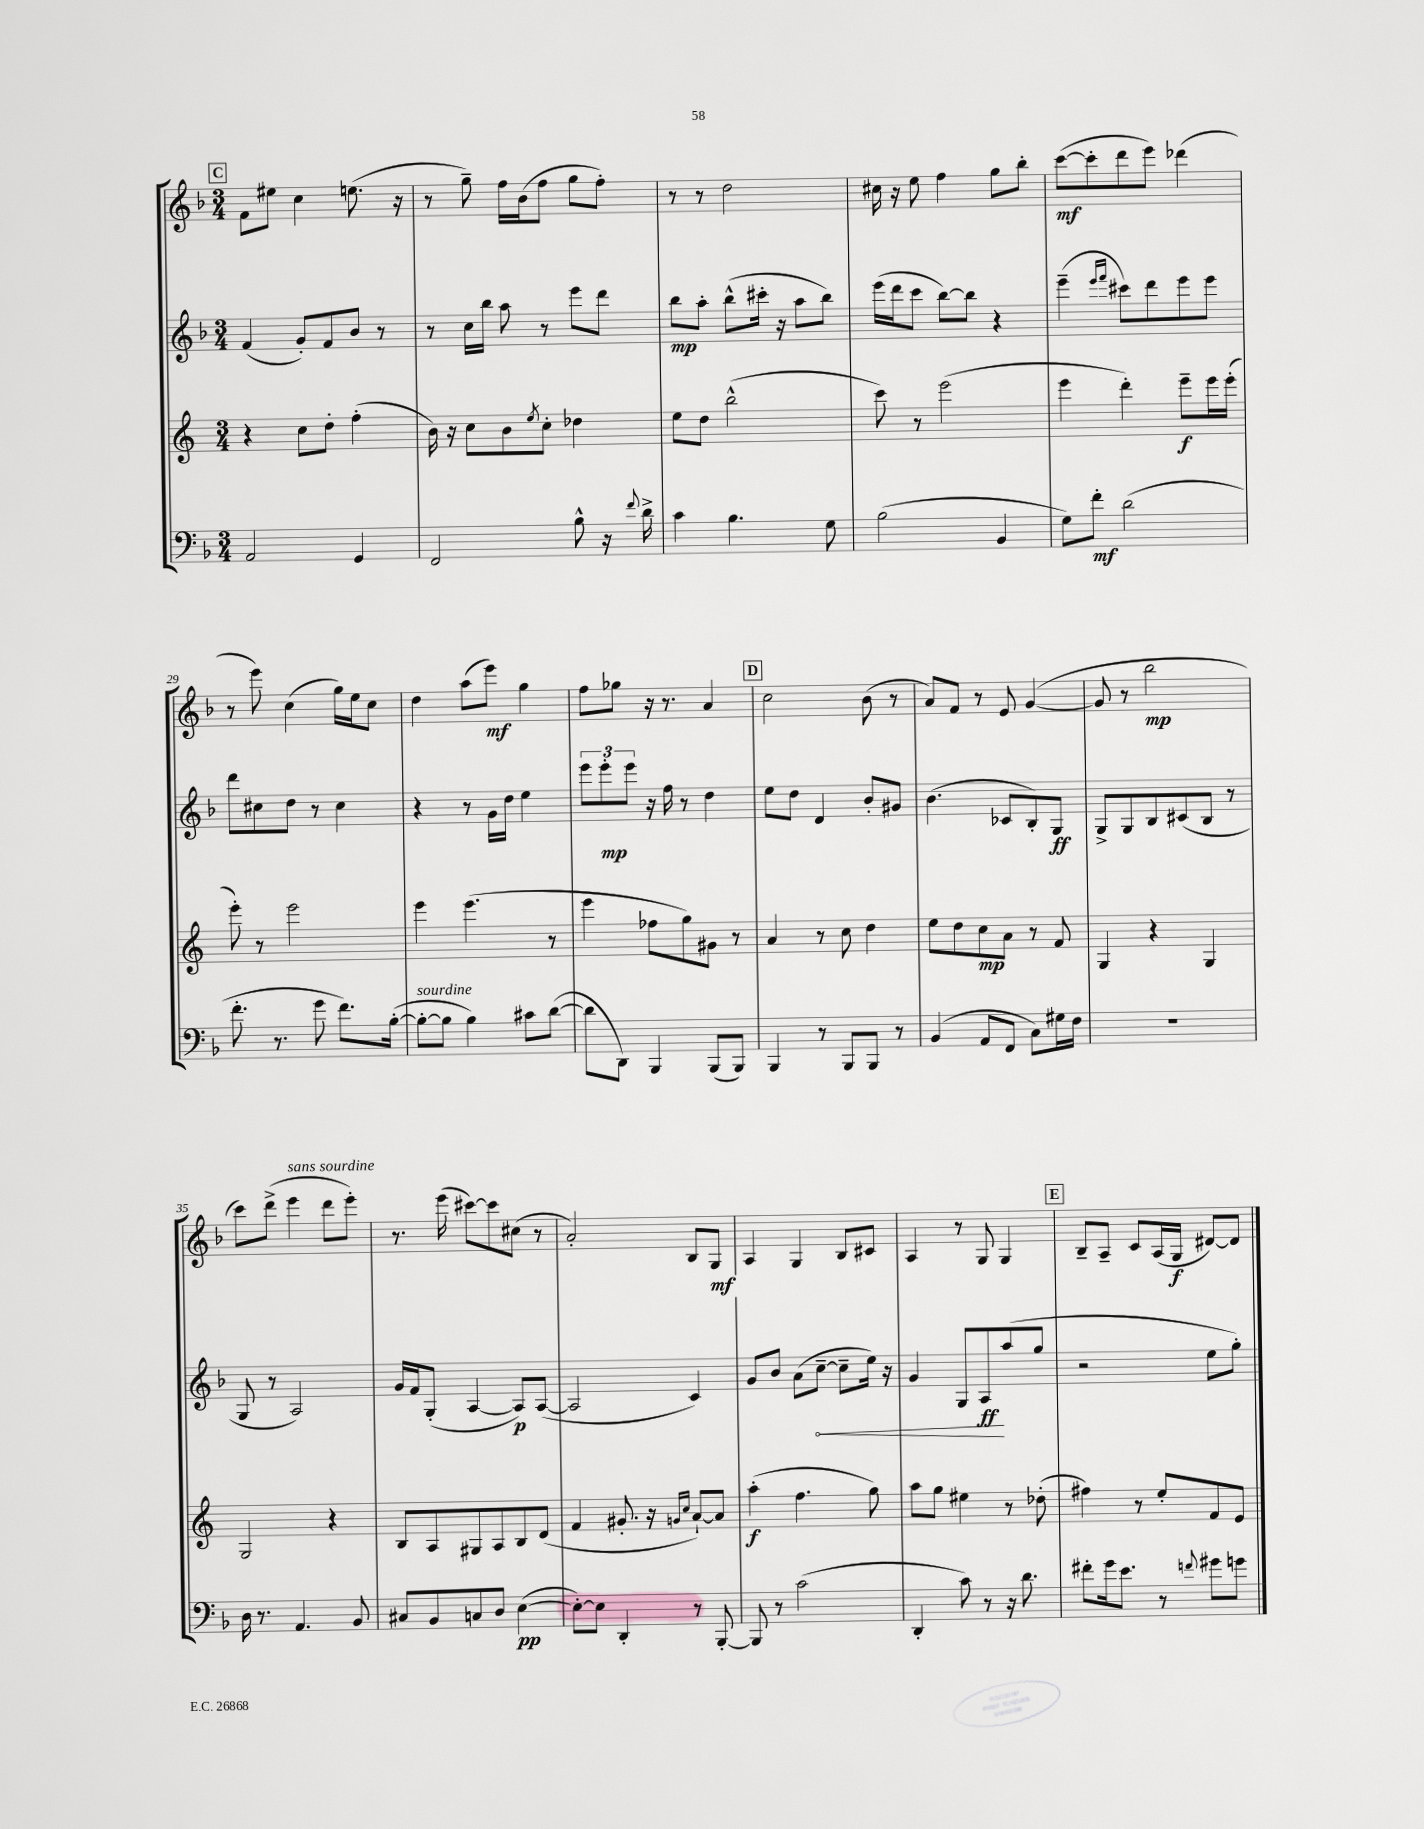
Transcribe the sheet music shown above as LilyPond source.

<<
\new StaffGroup <<
\new Staff = "s0" {
    \clef treble \key f \major \numericTimeSignature \time 3/4
    \mark \markup { \box "C" } f'8 eis''8 c''4 e''8.( r16 |
    r8 g''8--) f''16 bes'16( f''8 g''8 f''8-.) |
    r8 r8 d''2 |
    cis''16 r16 e''8 f''4 g''8 bes''8-. |
    c'''8~\mf( c'''8-. d'''8 e'''8) des'''4( |
    r8 e'''8) c''4( g''16) e''16 c''8 |
    d''4 a''8( e'''8\mf) g''4 |
    f''8 ges''8 r16 r8. a'4 |
    \mark \markup { \box "D" } c''2 bes'8( r8 |
    a'8) f'8 r8 e'8 g'4~( |
    g'8 r8 bes''2\mp |
    c'''8) d'''8->( e'''4^\markup { \italic "sans sourdine" } d'''8 e'''8-.) |
    r8. e'''16( cis'''8~) cis'''8 cis''8( r8 |
    a'2-.) bes8 g8\mf |
    a4 g4 bes8 cis'8 |
    a4 r8 g8 g4 |
    \mark \markup { \box "E" } bes8-- a8-- c'8 a16( g16\f dis'8~) dis'8 \bar "|." |
}
\new Staff = "s1" {
    \clef treble \key f \major \numericTimeSignature \time 3/4
    \mark \markup { \box "C" } f'4( g'8-.) f'8 bes'8 r8 |
    r8 c''16 bes''16 a''8 r8 e'''8 d'''8 |
    bes''8\mp a''8-. bes''8-^( cis'''16-. r16 a''8 bes''8) |
    e'''16( d'''16 c'''8 bes''8~) bes''8 r4 |
    e'''4--( \grace { e'''16 f'''16 } cis'''8) d'''8 e'''8 e'''8 |
    d'''8 cis''8 d''8 r8 cis''4 |
    r4 r8 g'16 d''16 e''4 |
    \tuplet 3/2 { e'''8 e'''8-.\mp e'''8 } r16 f''16 r8 d''4 |
    \mark \markup { \box "D" } e''8 d''8 d'4 bes'8-. gis'8 |
    bes'4.( ces'8 bes8-.) g8\ff |
    g8-> g8 bes8 cis'8( bes8 r8 |
    g8 r8 a2) |
    g'16 f'16 g8-.( a4~ a8\p) a8~( |
    a2 c'4) |
    g'8 bes'8 a'8( \once \override Hairpin.circled-tip = ##t c''8~--\< c''8-- e''16) r16 |
    g'4 g8 a8\ff\! a''8( g''8 |
    \mark \markup { \box "E" } r2 e''8 g''8-.) \bar "|." |
}
\new Staff = "s2" {
    \clef treble \key c \major \numericTimeSignature \time 3/4
    \mark \markup { \box "C" } r4 c''8 d''8-. f''4-.( |
    b'16) r16 c''8 b'8 \acciaccatura { e''8 } c''8-. des''4 |
    e''8 d''8 b''2-^( |
    c'''8) r8 e'''2( |
    e'''4 d'''4-.) e'''8--\f e'''16 e'''16-.( |
    e'''8-.) r8 e'''2 |
    e'''4 e'''4.( r8 |
    e'''4 fes''8 g''8) gis'8 r8 |
    \mark \markup { \box "D" } a'4 r8 c''8 d''4 |
    e''8 d''8 c''8\mp a'8 r8 f'8 |
    g4 r4 g4 |
    g2 r4 |
    b8 a8 gis8 a8 b8 d'8( |
    f'4 gis'8.-. r16 \grace { g'16 c''16 } a'8~-!) a'8 |
    a''4-.\f( f''4. g''8) |
    a''8 g''8 eis''4 r8 des''8-.( |
    \mark \markup { \box "E" } fis''4) r8 e''8-. f'8 e'8 \bar "|." |
}
\new Staff = "s3" {
    \clef bass \key f \major \numericTimeSignature \time 3/4
    \mark \markup { \box "C" } a,2 g,4 |
    f,2 bes8-^ r16 \appoggiatura { f'8 } d'16-> |
    c'4 bes4. g8 |
    bes2( bes,4 |
    g8) f'8-.\mf d'2( |
    f'8.-. r8. g'8 f'8.) bes16~-.( |
    bes8~-.^\markup { \italic "sourdine" } bes8 bes4) cis'8 d'8~( |
    d'8 d,8) bes,,4 bes,,8( bes,,8) |
    \mark \markup { \box "D" } bes,,4 r8 bes,,8 bes,,8 r8 |
    bes,4( a,8 f,8 c8) gis16 f16 |
    R2. |
    d16 r8. a,4. bes,8 |
    cis8 bes,8 c8 d8 e4~\pp( |
    e8~-.) e8 d,4-. r8 bes,,8~-. |
    bes,,8 r8 c'2( |
    d,4-. c'8) r8 r16 d'8. |
    \mark \markup { \box "E" } fis'8-. g'16 e'8. r8 \appoggiatura { f'8 } gis'8 g'8 \bar "|." |
}
>>
>>
\layout { \context { \Score currentBarNumber = #24 } }
